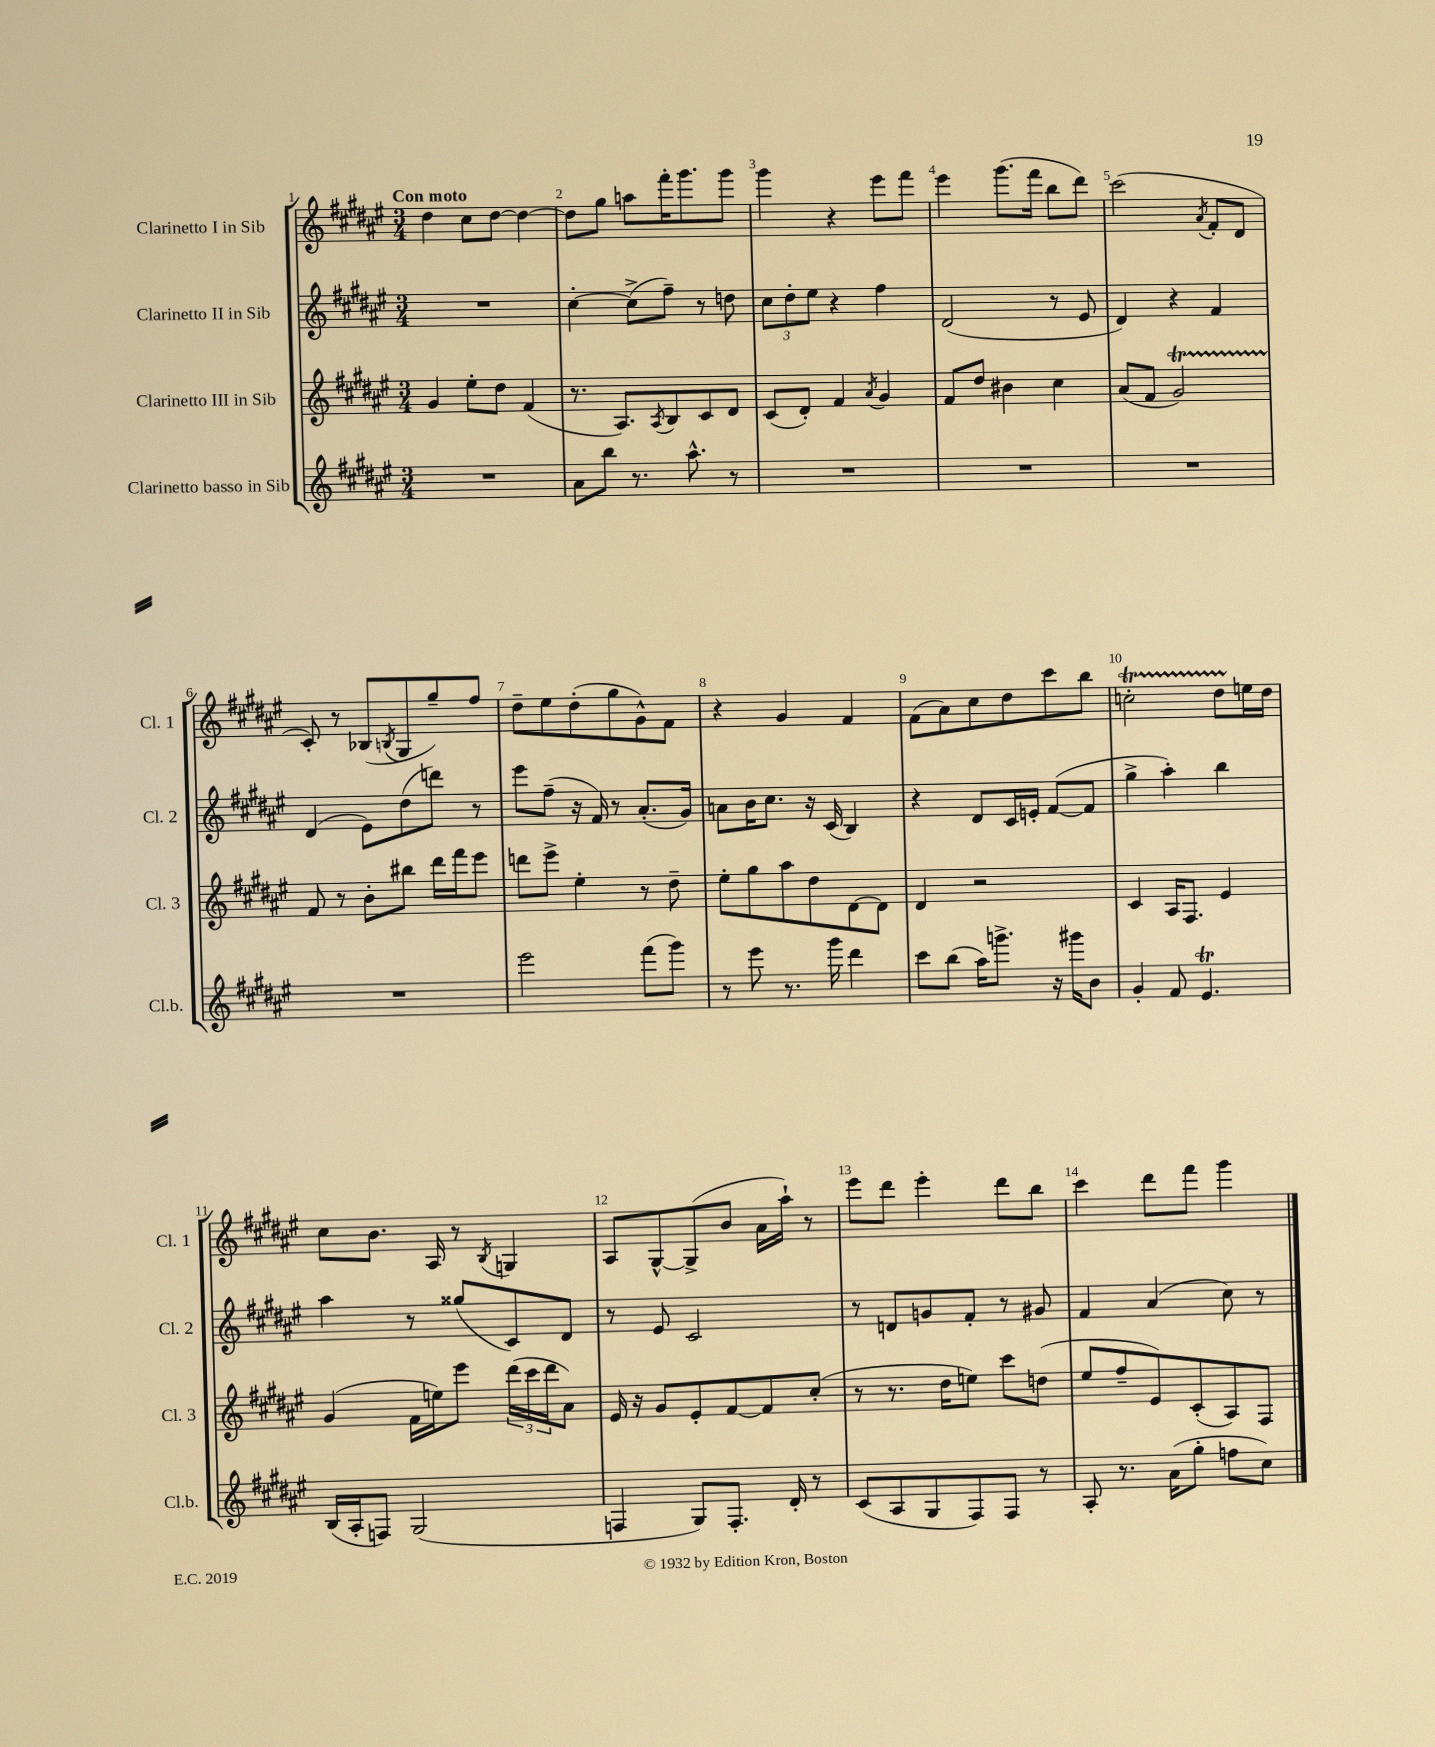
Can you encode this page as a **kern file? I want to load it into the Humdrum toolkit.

**kern	**kern	**kern	**kern
*part4	*part3	*part2	*part1
*staff4	*staff3	*staff2	*staff1
*I"Clarinetto basso in Sib	*I"Clarinetto III in Sib	*I"Clarinetto II in Sib	*I"Clarinetto I in Sib
*I'Cl.b.	*I'Cl. 3	*I'Cl. 2	*I'Cl. 1
*clefG2	*clefG2	*clefG2	*clefG2
*k[f#c#g#d#a#e#]	*k[f#c#g#d#a#e#]	*k[f#c#g#d#a#e#]	*k[f#c#g#d#a#e#]
*M3/4	*M3/4	*M3/4	*M3/4
=1	=1	=1	=1
!	!	!	!LO:TX:a:B:t=Con moto
2.r	4g#/	2.r	4dd#\
.	8ee#'\L	.	8cc#\L
.	8dd#\J	.	[8dd#\J
.	(4f#/	.	4dd#\_
=2	=2	=2	=2
8a#\L	8.r	[4cc#'\	8dd#\L]
8bb\J	.	.	8gg#\J
.	8.A#/L)	.	.
8.r	.	(8cc#^\L]	8aan\L
.	8qA#/	.	.
.	8B/	8ff#~\J)	16fff#'\K
8.aa#^^\	.	.	8.ggg#\
.	8c#/	8r	.
8r	8d#/J	8ddn\	8ggg#\J
=3	=3	=3	=3
2.r	(8c#/L	12cc#\L	4ggg#\
.	.	12dd#'\	.
.	8d#'/J)	.	.
.	.	12ee#\J	.
.	4f#/	4r	4r
.	8qa#/	.	.
.	4g#/	4ff#\	8eee#\L
.	.	.	8fff#\J
=4	=4	=4	=4
2.r	8f#/L	(2d#/	4eee#\
.	8dd#/J	.	.
.	4b#X\	.	(8.ggg#\L
.	.	.	16fff#\Jk
.	4cc#\	8r	8bb\L
.	.	8e#/	8ddd#\J)
=5	=5	=5	=5
2.r	(8a#/L	4d#/)	(2ccc#\
.	8f#/J	.	.
.	2g#T/)	4r	.
.	.	.	8qa#/
.	.	4f#/	8f#'/L
.	.	.	8d#/J
!!LO:LB:g=z
=6	=6	=6	=6
2.r	8f#/	(4d#/	8c#'/)
.	8r	.	8r
.	8b'\L	8e#\L)	(8B-X/L
.	.	.	8qBn/
.	8bb#X\J	(8dd#\	8G#/
.	16ddd#\LL	8dddn\J)	8gg#~/)
.	16fff#\J	.	.
.	8eee#\J	8r	8ff#/J
=7	=7	=7	=7
2eee#\	8dddn\L	8eee#\L	8dd#~\L
.	8eee#^\J	(8ff#~\J	8ee#\
.	4ee#'\	16r	(8dd#'\
.	.	16f#/)	.
.	.	8r	8gg#\
(8fff#\L	8r	(8.a#'/L	8g#^^\)
8ggg#\J)	8dd#~\	.	8f#\J
.	.	16g#/Jk)	.
=8	=8	=8	=8
8r	8ee#'\L	8an\L	4r
8eee#\	8gg#\	16b\K	.
.	.	8.cc#\J	.
8.r	8aa#\	.	4g#/
.	8dd#\	16r	.
16ggg#\	.	(16c#/	.
4ddd#\	[8d#\	4B/)	4f#/
.	8d#\J]	.	.
=9	=9	=9	=9
8ccc#\L	4d#/	4r	(8f#\L
(8bb\J	.	.	8a#\)
16aa#\KL)	2r	8d#/L	8cc#\
8.gggn^\J	.	.	.
.	.	16c#/L	8dd#\
.	.	16en'/JJ	.
16r	.	([8f#/L	8ccc#\
16ggg#X\KL	.	.	.
8b\J	.	8f#/J]	8bb\J
=10	=10	=10	=10
4g#'/	4c#/	4gg#^\	2ccnT'\
8f#/	16A#/KL	4aa#'\)	.
.	8.F#/J	.	.
4.e#t/	.	.	.
.	4e#/	4bb\	8dd#TTT\L
.	.	.	16een\L
.	.	.	16dd#\JJ
!!LO:LB:g=z
=11	=11	=11	=11
(16B/LL	(4g#/	4aa#\	8cc#\L
16A#'/J	.	.	.
8Fn/J)	.	.	8.b\J
(2G#/	16f#\LL	8r	.
.	16een\J)	.	16A#/
.	8eee#\J	(8gg##X/L	8r
.	.	.	8qB/
.	(24ddd#\LL	8c#/)	4Gn/
.	24ccc#\	.	.
.	24ddd#\J	.	.
.	8a#\J)	8d#/J	.
=12	=12	=12	=12
4Fn/	16e#/	8r	8A#/L
.	16r	.	.
.	8g#/L	8e#/	[8G#^^/
8G#/L)	8e#'/	2c#/	(8G#^/]
8.F'/J	[8f#/	.	8b/J
.	8f#/]	.	16a#\LL
16d#'/	.	.	16aa#`\JJ)
8r	(8cc#'/J	.	8r
=13	=13	=13	=13
(8c#/L	8r	8r	8eee#\L
8A#/	8.r	8dn/L	8ddd#\J
8G#/	.	8gn/	4eee#'\
.	16dd#\KL	.	.
8F#/)	8een\J)	8f#'/J	.
8F#/J	8ccc#\L	8r	8ddd#\L
8r	(8ddn\J	8g#X/	8bb\J
=14	=14	=14	=14
8A#'/	8ee#/L	4f#/	4ccc#\
8.r	8ff#~/	.	.
.	8e#/)	(4a#/	8ddd#\L
(16a#\KL	.	.	.
8gg#'\J	(8c#'/	.	8fff#\J
8ffn\L	8A#/)	8cc#\)	4ggg#\
8cc#\J)	8F#/J	8r	.
==	==	==	==
*-	*-	*-	*-
